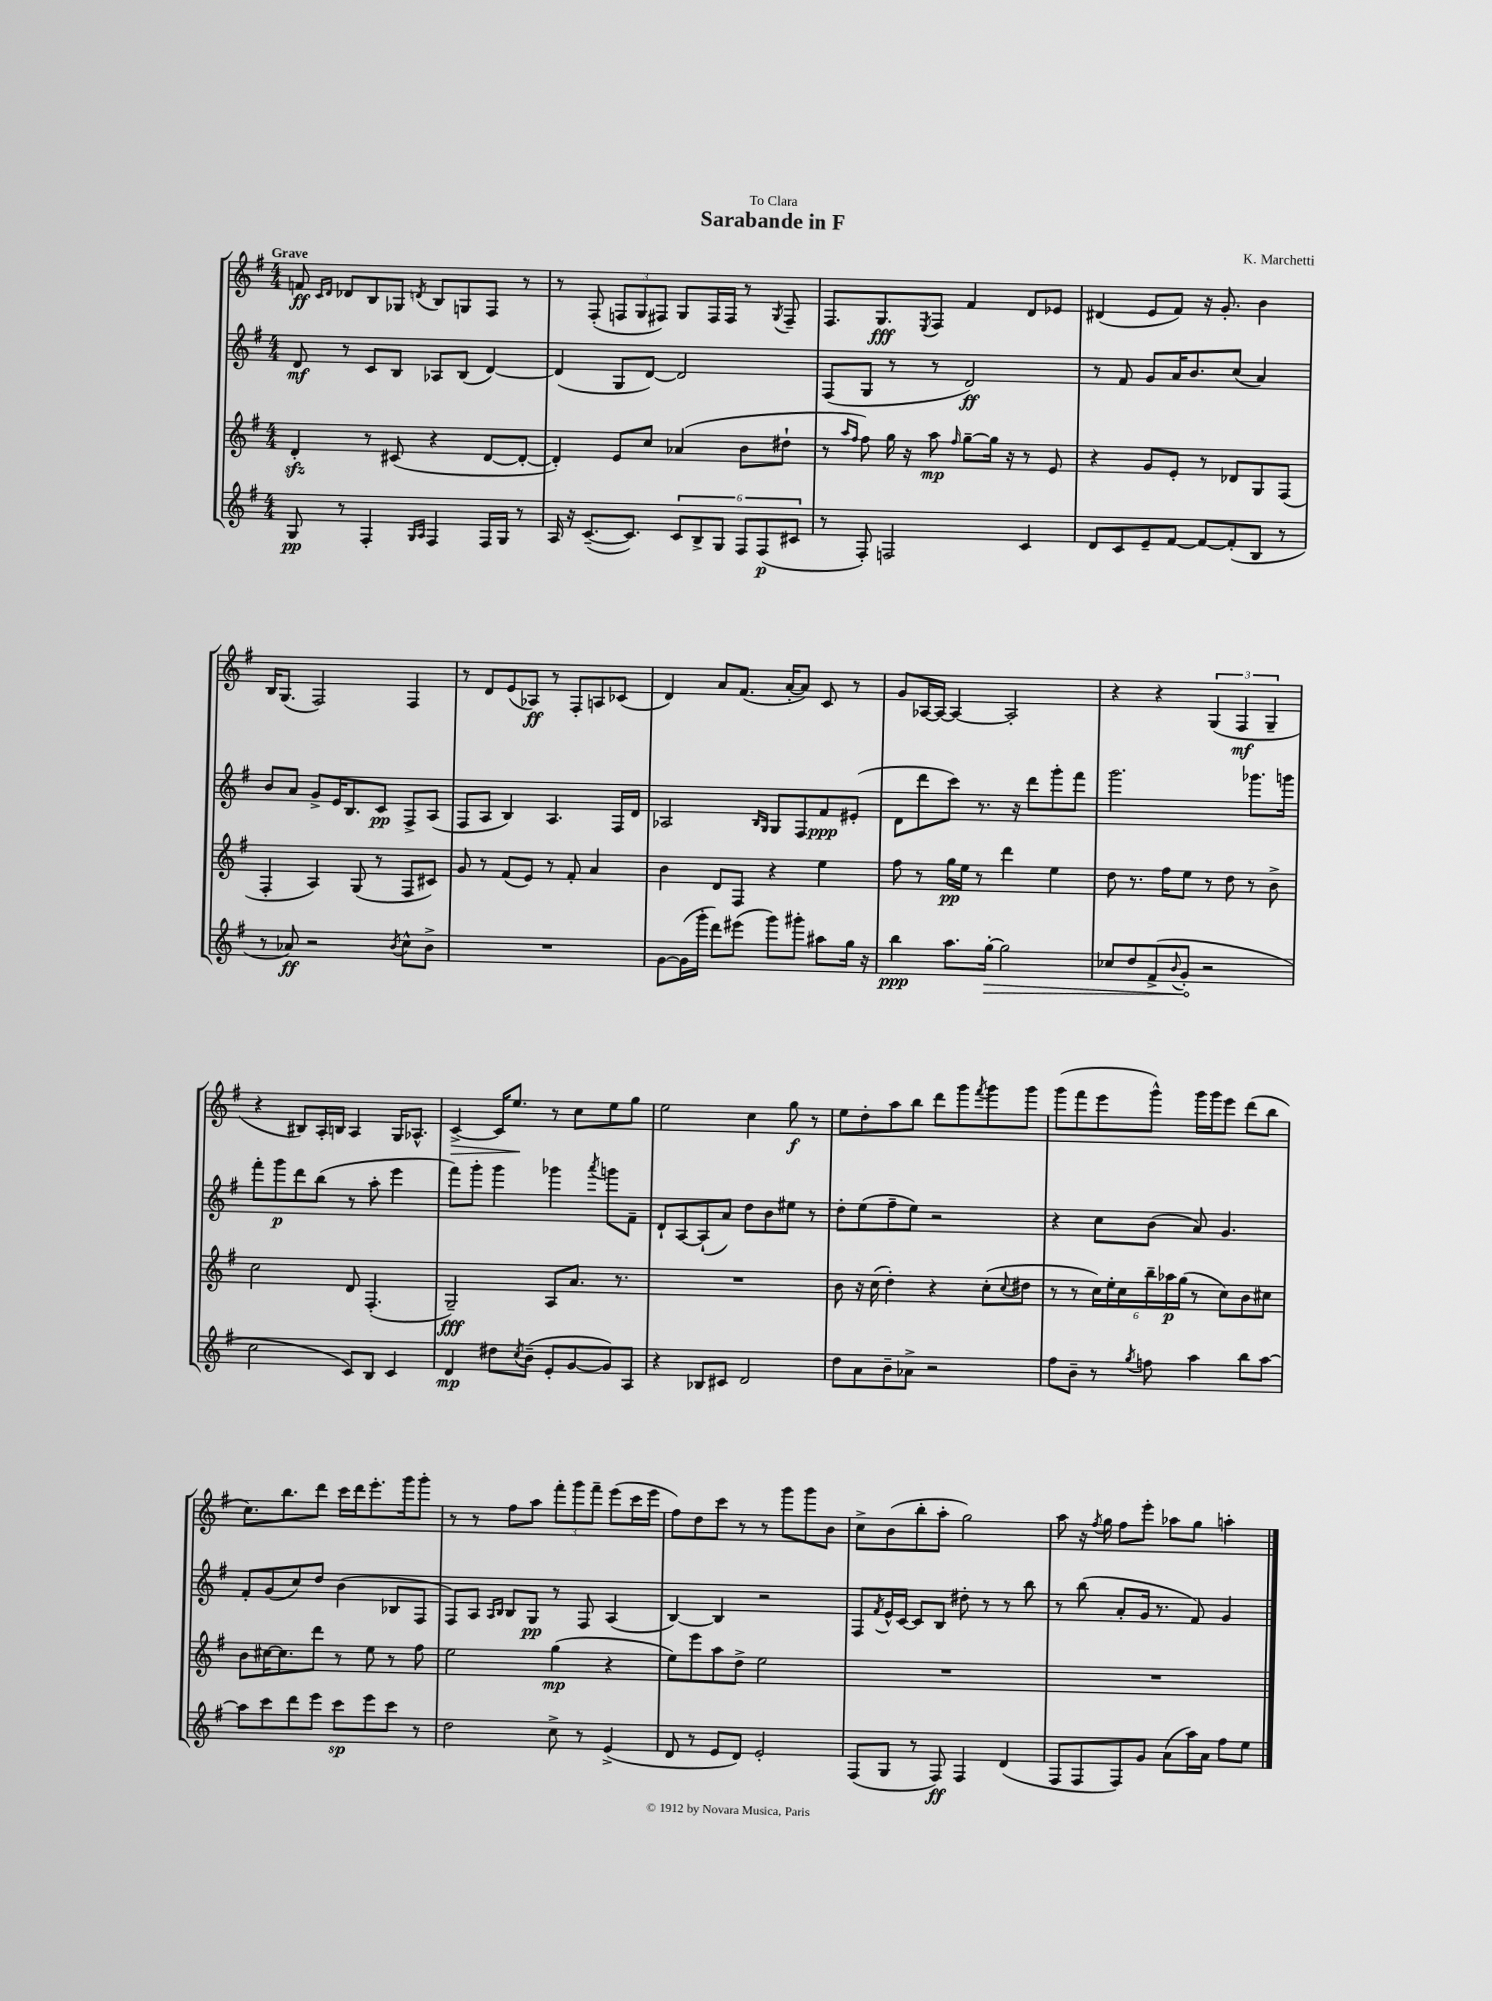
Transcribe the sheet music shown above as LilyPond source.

\header { title = "Sarabande in F" composer = "K. Marchetti" dedication = "To Clara" }
<<
\new StaffGroup <<
\new Staff = "s0" {
    \clef treble \key g \major \numericTimeSignature \time 4/4 \tempo "Grave"
    f'8\ff \grace { c'16 d'16 } des'8 b8 ges8 \acciaccatura { d'8 } b8 g8 fis8 r8 |
    r8 fis8-.( \tuplet 3/2 { f8 g8 fis8) } g8 fis16 fis16 r8 \acciaccatura { g8 } fis8-- |
    fis8. g8.\fff \acciaccatura { e8 } fis8 fis'4 d'8 ees'8 |
    dis'4( e'8 fis'8) r16 g'8.-. b'4 |
    b16 g8.( fis2) fis4 |
    r8 d'8 e'8( aes8\ff) r8 fis8-. a8 ces'8( |
    d'4) a'8 fis'8.( a'16~-. a'8) c'8 r8 |
    g'8 aes16~ aes16~ aes4~ aes2-. |
    r4 r4 \tuplet 3/2 { g4( fis4\mf g4-- } |
    r4 bis8) a16-. b16 a4 g16 aes8.-^ |
    c'4~->\> c'16 e''8.\! r8 c''8 e''8 g''8 |
    e''2 c''4 g''8\f r8 |
    e''8 d''8-. a''8 b''8 d'''8 g'''8 \acciaccatura { fis'''8 } g'''8 g'''8 |
    g'''8( fis'''8 e'''8 g'''8-^) g'''16 g'''16 e'''8 d'''8( b''8 |
    c''8.) b''8. d'''8 c'''16 d'''16 e'''8.-. g'''16 g'''8-. |
    r8 r8 fis''8 a''8 \tuplet 3/2 { fis'''8-. g'''8 fis'''8-- } e'''8( c'''16 e'''16 |
    fis''8) d''8 c'''8 r8 r8 g'''8 g'''8 b'8 |
    c''8-> b'8( b''8-. a''8-. g''2) |
    a''8 r16 \acciaccatura { fis''8 } g''16 fis''8 e'''8-. aes''8 g''8 a''4-. \bar "|." |
}
\new Staff = "s1" {
    \clef treble \key g \major \numericTimeSignature \time 4/4
    d'8\mf r8 c'8 b8 aes8 b8( d'4~) |
    d'4( g8 d'8~) d'2 |
    fis8( g8 r8 r8 d'2\ff) |
    r8 fis'8 g'8 a'16 b'8. c''8( a'4) |
    b'8 a'8 g'8-> e'16 b8. c'8\pp fis8-> a8( |
    fis8 a8 b4) a4. fis16 d'16 |
    aes2 \grace { b16 g16 } g8 fis8 fis'8\ppp eis'8-.( |
    d'8 d'''8 c'''8) r8. r16 d'''8 g'''8-. fis'''8 |
    g'''2. ges'''8. g'''16 |
    fis'''8-. g'''8\p d'''8 b''8( r8 a''8-. e'''4 |
    fis'''8) g'''8-. g'''4 ges'''4 \acciaccatura { a'''8 } g'''8 fis'8-- |
    d'8-! a8~ a8-!( a'8) d''8 b'8 eis''8 r8 |
    d''8-. e''8( fis''8-- e''8) r2 |
    r4 c''8 b'8( a'8) g'4. |
    fis'8-. g'8( c''8) d''8 b'4( bes8 fis8 |
    fis8) a8 \grace { a16 b16 } b8 g8\pp r8 fis8 a4( |
    b4~) b4 r2 |
    fis8 \acciaccatura { fis'8 } e'16-^ c'16~ c'8 b8 dis''8-. r8 r8 b''8 |
    r8 b''8( a'8-. g'16 r8. fis'8) g'4 \bar "|." |
}
\new Staff = "s2" {
    \clef treble \key g \major \numericTimeSignature \time 4/4
    d'4-.\sfz r8 cis'8( r4 d'8~ d'8~-. |
    d'4-.) e'8 c''8 aes'4( b'8 dis''8-! |
    r8 \grace { a''16 fis''16 } fis''8) g''16 r16 a''8\mp \grace { fis''16 } g''8~-- g''16 r16 r8 e'8 |
    r4 g'8 e'8-. r8 des'8 g8 fis8( |
    fis4-. a4) g8( r8 fis8 cis'8) |
    g'8 r8 fis'8( e'8) r8 fis'8-. a'4 |
    b'4 d'8 fis8 r4 e''4 |
    fis''8 r8 g''16\pp e''16 r8 d'''4 e''4 |
    d''8 r8. fis''16 e''8 r8 d''8 r8 b'8-> |
    c''2 d'8 fis4.-.( |
    g2--\fff) a8 a'8. r8. |
    R1 |
    b'8 r16 c''16( d''4-.) r4 c''8-.( \appoggiatura { c''8 } dis''8 |
    r8 r8 \tuplet 6/4 { c''16) e''16-. c''16 b''16-- aes''16\p g''16( } r8 c''8) b'8 cis''8 |
    b'8 cis''16~ cis''8. d'''8 r8 e''8 r8 fis''8 |
    e''2 g''4\mp( r4 |
    e''8) e'''8 a''8 d''8-> e''2 |
    R1 |
    R1 \bar "|." |
}
\new Staff = "s3" {
    \clef treble \key g \major \numericTimeSignature \time 4/4
    g8\pp r8 fis4-. \grace { g16 a16 } fis4 fis16 g16 r8 |
    a16 r16 c'8.~--( c'8.) \tuplet 6/4 { c'8 b8-> g8 fis8 fis8\p( cis'8 } |
    r8 fis8-.) f2 c'4 |
    d'8 c'8 e'8-- fis'8~ fis'8~ fis'8-.( b8 r8 |
    r8 aes'8\ff) r2 \acciaccatura { b'8 } c''8-^ b'8-> |
    R1 |
    g'8~ g'16( g'''16-. d'''8) eis'''8( g'''8) gis'''8-. ais''8 g''16 r16 |
    b''4\ppp a''8. \once \override Hairpin.circled-tip = ##t g''16~-.\> g''2 |
    ces''8 d''8 fis'8->( \appoggiatura { b'8 } g'8-.\! r2 |
    c''2 c'8) b8 c'4 |
    d'4\mp dis''8 \acciaccatura { c''8 } b'8--( e'8-. g'8~ g'8) a8 |
    r4 bes8 cis'8 d'2 |
    d''8 a'8 b'8-- aes'8-> r2 |
    fis''8 b'8-- r8 \acciaccatura { g''8 } f''8 a''4 b''8 a''8~ |
    a''8 c'''8 d'''8 e'''8 c'''8\sp e'''8 c'''8 r8 |
    d''2 c''8-> r8 e'4->( |
    d'8 r8 e'8 d'8) e'2-. |
    fis8( g8 r8 fis8\ff) fis4 d'4( |
    fis8 fis8 fis8) g'8 a'8( a''16) a'16 fis''8 e''8 \bar "|." |
}
>>
>>
\layout { \context { \Score \remove "Bar_number_engraver" } }
